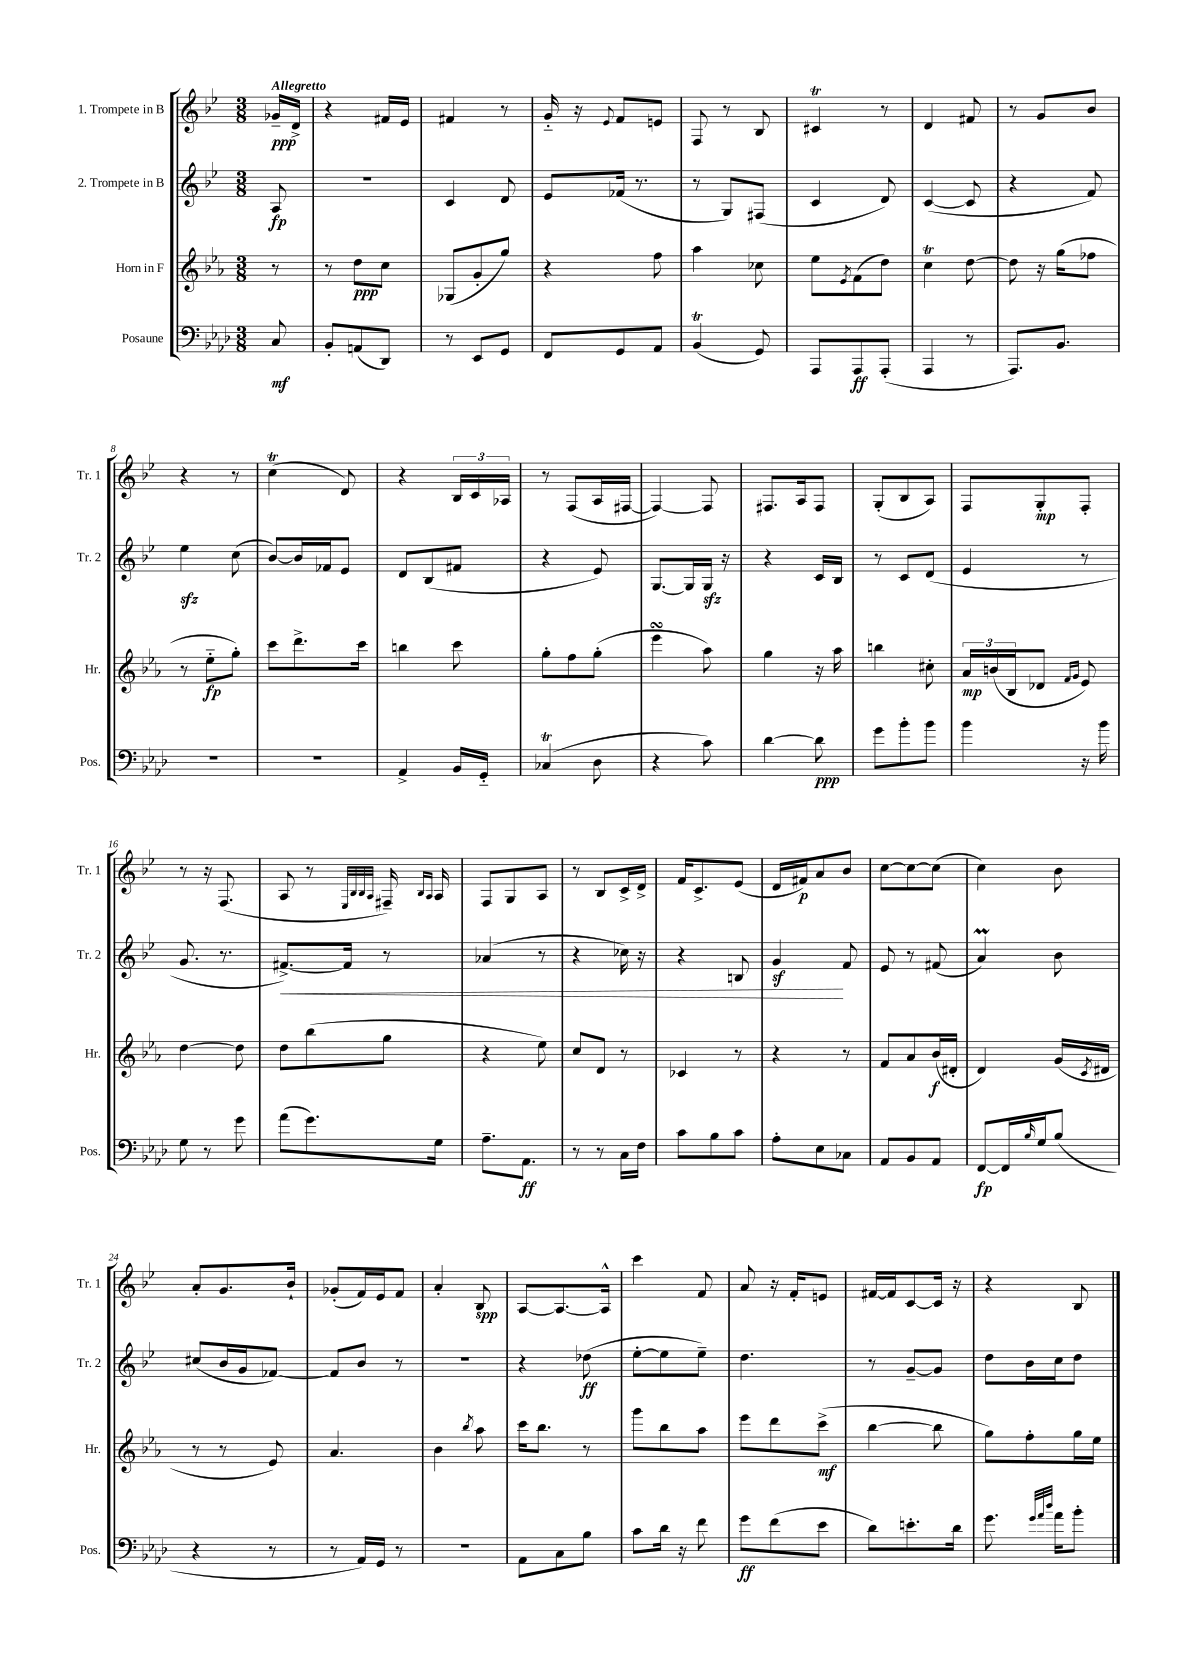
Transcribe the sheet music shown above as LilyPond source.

<<
\new StaffGroup <<
\new Staff = "s0" \with { instrumentName = "1. Trompete in B" shortInstrumentName = "Tr. 1" } {
    \clef treble \key bes \major \numericTimeSignature \time 3/8 \partial 8 \tempo "Allegretto"
    ges'16--\ppp d'16-> |
    r4 fis'16 ees'16 |
    fis'4 r8 |
    g'16-_ r16 \appoggiatura { ees'8 } f'8 e'8 |
    f8 r8 bes8 |
    cis'4\trill r8 |
    d'4 fis'8 |
    r8 g'8 bes'8 |
    r4 r8 |
    c''4\trill( d'8) |
    r4 \tuplet 3/2 { bes16 c'16 aes16 } |
    r8 f8( a16 fis16~ |
    fis4~) fis8 |
    fis8. a16 fis8 |
    g8-.( bes8 a8) |
    f8 g8-.\mp f8-. |
    r8 r16 f8.( |
    a8 r8 \grace { ees32 bes32 bes32 a32 } fis16--) \grace { bes16 a16 } a16 |
    f8 g8 a8 |
    r8 bes8 c'16-> d'16-> |
    f'16 c'8.-> ees'8( |
    d'16 fis'16\p) a'8 bes'8 |
    c''8~ c''8~ c''8( |
    c''4) bes'8 |
    a'8-. g'8. bes'16-! |
    ges'8-.( f'16) ees'16 f'8 |
    a'4-. bes8\spp |
    a8~ a8.~ a16-^ |
    c'''4 f'8 |
    a'8 r16 f'16-. e'8 |
    fis'16~ fis'16 c'8~ c'16 r16 |
    r4 bes8 \bar "|." |
}
\new Staff = "s1" \with { instrumentName = "2. Trompete in B" shortInstrumentName = "Tr. 2" } {
    \clef treble \key bes \major \numericTimeSignature \time 3/8 \partial 8
    a8\fp |
    R4. |
    c'4 d'8 |
    ees'8 fes'16( r8. |
    r8 g8) fis8( |
    c'4 d'8) |
    c'4~( c'8 |
    r4 f'8) |
    ees''4\sfz c''8( |
    bes'8~) bes'16 fes'16 ees'8 |
    d'8 bes8( fis'8 |
    r4 ees'8) |
    g8.~ g16 g16\sfz r16 |
    r4 c'16 bes16 |
    r8 c'8 d'8( |
    ees'4 r8 |
    g'8. r8. |
    fis'8.~->\<) fis'16 r8 |
    aes'4( r8 |
    r4 ces''16) r16 |
    r4 b8 |
    g'4\sf\! f'8 |
    ees'8 r8 fis'8( |
    a'4\prall) bes'8 |
    cis''8( bes'16 g'16 fes'8~) |
    fes'8 bes'8 r8 |
    R4. |
    r4 des''8\ff( |
    ees''8~-. ees''8 ees''8--) |
    d''4. |
    r8 g'8~-- g'8 |
    d''8 bes'16 c''16 d''8 \bar "|." |
}
\new Staff = "s2" \with { instrumentName = "Horn in F" shortInstrumentName = "Hr." } {
    \clef treble \key ees \major \numericTimeSignature \time 3/8 \partial 8
    r8 |
    r8 d''8\ppp c''8 |
    ges8( g'8-. g''8) |
    r4 f''8 |
    aes''4 ces''8 |
    ees''8 \acciaccatura { ees'8 } f'8( d''8) |
    c''4\trill d''8~ |
    d''8 r16 g''16( fes''8 |
    r8 ees''8-_\fp g''8-.) |
    c'''8 d'''8.-> c'''16 |
    b''4 c'''8 |
    g''8-. f''8 g''8-.( |
    ees'''4\turn aes''8) |
    g''4 r16 aes''16 |
    b''4 cis''8-. |
    \tuplet 3/2 { aes'16\mp b'16( bes16 } des'8 \grace { f'16 g'16 } ees'8) |
    d''4~ d''8 |
    d''8 bes''8( g''8 |
    r4 ees''8) |
    c''8 d'8 r8 |
    ces'4 r8 |
    r4 r8 |
    f'8 aes'8 bes'16\f( dis'16-. |
    d'4) g'16( \acciaccatura { c'8 } dis'16 |
    r8 r8 ees'8) |
    aes'4. |
    bes'4 \acciaccatura { bes''8 } aes''8 |
    c'''16 bes''8. r8 |
    g'''8 bes''8 aes''8 |
    ees'''8 d'''8 c'''8->\mf( |
    bes''4~ bes''8 |
    g''8) f''8-. g''16 ees''16 \bar "|." |
}
\new Staff = "s3" \with { instrumentName = "Posaune" shortInstrumentName = "Pos." } {
    \clef bass \key aes \major \numericTimeSignature \time 3/8 \partial 8
    c8\mf |
    bes,8-. a,8( des,8) |
    r8 ees,8 g,8 |
    f,8 g,8 aes,8 |
    bes,4\trill( g,8) |
    aes,,8 aes,,8\ff aes,,8-.( |
    aes,,4 r8 |
    aes,,8.) bes,8. |
    R4. |
    R4. |
    aes,4-> bes,16 g,16-_ |
    ces4\trill( des8 |
    r4 c'8) |
    des'4~ des'8\ppp |
    g'8 bes'8-. bes'8 |
    bes'4 r16 bes'16 |
    g8 r8 g'8 |
    aes'8( g'8.) g16 |
    aes8.-- aes,8.\ff |
    r8 r8 c16 f16 |
    c'8 bes8 c'8 |
    aes8-. ees8 ces8 |
    aes,8 bes,8 aes,8 |
    f,8~\fp f,16 \grace { bes16 } g16 bes8( |
    r4 r8 |
    r8 aes,16) g,16 r8 |
    R4. |
    aes,8 c8 bes8 |
    c'8 des'16 r16 f'8 |
    g'8\ff f'8( ees'8 |
    des'8) e'8.-. des'16 |
    g'8. \grace { g'32 aes'32 des''32 } aes'16 bes'8-. \bar "|." |
}
>>
>>
